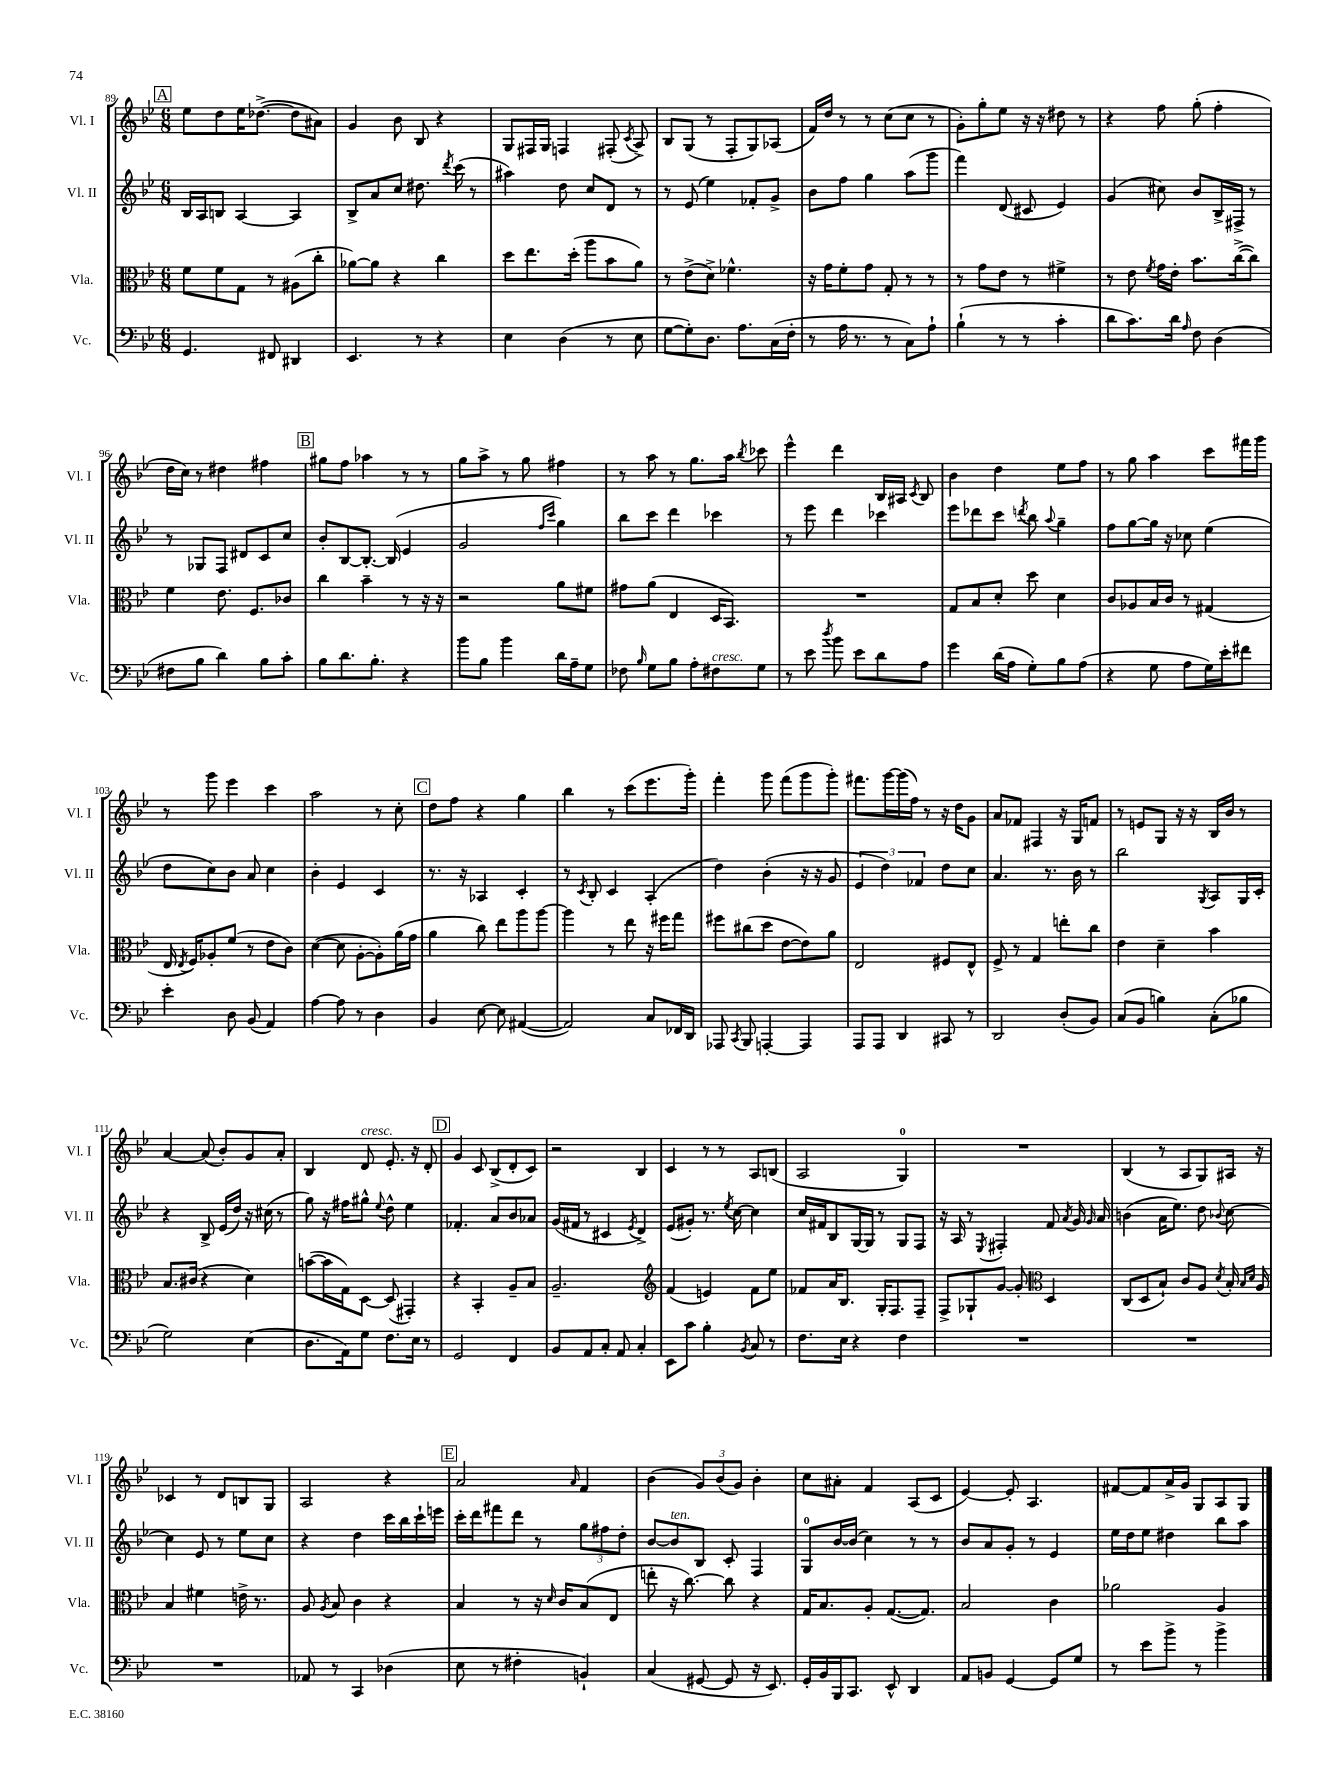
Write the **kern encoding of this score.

**kern	**kern	**kern	**kern
*staff4	*staff3	*staff2	*staff1
*clefF4	*clefC3	*clefG2	*clefG2
*k[b-e-]	*k[b-e-]	*k[b-e-]	*k[b-e-]
*M6/8	*M6/8	*M6/8	*M6/8
4.GG/	8f\L	16B-/LL	8ee-\L
.	.	16A/J	.
.	8f\	8B/J	8dd\
.	8G\J	[4A/	16ee-\K
.	.	.	([8.dd-^\J
8FF#/	8r	.	.
4DD#/	(8A#\L	4A/]	8dd-\]L
.	8cc'\J	.	8a#\J)
=	=	=	=
4.EE-/	[8a-\L)	8B-^/L	4g/
.	8a-\]J	8a/	.
.	4r	8cc/J	8b-\
8r	.	8.dd#\	8B-/
4r	4cc\	.	4r
.	.	8qddd/	.
.	.	(16ccc\	.
.	.	8r	.
=	=	=	=
4E-\	8dd\L	4aa#\)	8G/L
.	8.ee-\	.	16F#/L
.	.	.	16G/JJ
(4D\	.	8dd\	4F/
.	(16dd'\Jk	.	.
.	8aa\L	8cc/L	.
8r	8b-\	8d/J	(8F#'/
.	.	.	8qc/
8E-\	8a\J)	8r	8A^/)
=	=	=	=
[8G\L	8r	8r	8B-/L
8G'\])	(8e-^\L	(8e-/	(8G/J
8.D\J	8d^\J)	4ee-\)	8r
.	4.f-^^\	.	8F'/L
8.A\L	.	.	.
.	.	8f-'/L	8G/)
(16C\L	.	8g^/J	(8A-/J
16F'\JJ	.	.	.
=	=	=	=
8r	16r	8b-\L	16f/LL)
.	16g\LK	.	16dd/JJ
16A\	8f'\	8ff\J	8r
8.r	.	.	.
.	8g\J	4gg\	8r
8r	8G'/	.	(8cc\L
8C\L)	8r	(8aa\L	8cc\J
8A`\J	8r	8ggg\J	8r
=	=	=	=
(4B-`\	8r	4fff\)	8g'\L)
.	8g\L	.	8gg'\
8r	8e-\J	(8d/	8ee-\J
8r	8r	8c#/	16r
.	.	.	16r
4c'\	4f#^\	4e-/)	8dd#\
.	.	.	8r
=	=	=	=
8d\L	8r	(4g/	4r
8.c\)	8e-\	.	.
.	8qf/	.	.
.	16g\LL	8cc#\)	8ff\
16d\Jk	16e-'\JJ	.	.
16qqA/	.	.	.
8F\	8.b-\L	8b-/L	(8gg'\
(4D\	.	16B-^/L	4ff'\
.	([16cc^\k	16F#^/JJ	.
.	8cc\]J)	8r	.
=	=	=	=
8F#\L	4f\	8r	16dd\LL
.	.	.	16cc\JJ)
8B-\J	.	8G-/L	8r
4d\)	8.e-\	8F/J	4dd#\
.	.	8d#/L	.
.	8.F/L	.	.
8B-\L	.	8c/	4ff#\
8c'\J	8c-/J	8cc/J	.
=	=	=	=
8B-\L	4cc\	8b-'/L	8gg#\L
8.d\	.	[8B-/	8ff\J
.	4b-~\	8.B-'/_J	4aa-\
8.B-'\J	.	.	.
.	.	(16B-/]	.
4r	8r	4e-/	8r
.	16r	.	8r
.	16r	.	.
=	=	=	=
8b-\L	2r	2g/	8gg\L
8B-\J	.	.	8aa^\J
4b-\	.	.	8r
.	.	.	8gg\
.	.	16qqff/LL	.
.	.	16qqccc/JJ	.
16d\LL	8a\L	4gg\)	4ff#\
16A~\J	.	.	.
8G\J	8f#\J	.	.
=	=	=	=
8F-\	8g#\L	8bb-\L	8r
16qqB-/	.	.	.
8G\L	(8a\J	8ccc\J	8aa\
8B-\J	4E-/	4ddd\	8r
8A'\L	.	.	8.gg\L
8F#\	16D/LK	4ccc-\	.
.	8.BB-/J)	.	16aa\Jk
.	.	.	8qbb-/
8G\J	.	.	8ccc-\
=	=	=	=
8r	2.r	8r	4eee-^^\
8e-\	.	8eee-\	.
8qdd/	.	.	.
8b-\	.	4ddd\	4ddd\
8e-\L	.	.	.
8d\	.	4ccc-\	16B-/LL
.	.	.	16A#/JJ
.	.	.	8qc/
8A\J	.	.	8B-/
=	=	=	=
4g\	8G/L	8eee-\L	4b-\
.	8B-/	8ddd-\	.
(16d\LL	8d'/J	8ccc\J	4dd\
16A\JJ	.	.	.
.	.	8qddd/	.
8G'\L)	8dd\	8bb-\	.
.	.	8qqaa/	.
8B-\	4d\	4gg~\	8ee-\L
(8A\J	.	.	8ff\J
=	=	=	=
4r	8c/L	8ff\L	8r
.	8A-/	[8gg\	8gg\
8G\	16B-/L	16gg\]Jk	4aa\
.	16c/JJ	16r	.
8A\L	8r	8cc-\	.
16G\L)	(4G#/	(4ee-\	8ccc\L
16e-'\J	.	.	.
8f#\J	.	.	16fff#\L
.	.	.	16ggg\JJ
=	=	=	=
4e-'\	16E-/	8dd\L	8r
.	8qE-/	.	.
.	16F/LK)	.	.
.	8A-'/	8cc\)	8ggg\
8D\	(8f/J	8b-\J	4eee-\
(8BB-/	8r	8a/	.
4AA/)	8e-\L	4cc\	4ccc\
.	8c\J)	.	.
=	=	=	=
[4A\	([4d\	4b-'\	2aa\
8A\]	8d\]	4e-/	.
8r	[8A'\L	.	.
4D\	8A'\])	4c/	8r
.	(16a\L	.	8cc'\
.	16g\JJ	.	.
=	=	=	=
4BB-/	4a\	8.r	8dd\L
.	.	.	8ff\J
.	.	16r	.
[8E-\	8cc\)	4A-/	4r
8E-\]	8ee-\L	.	.
([4AA#/	8aa\	4c'/	4gg\
.	[8aa\J	.	.
=	=	=	=
2AA#/])	4aa\]	8r	4bb-\
.	.	8qc/	.
.	.	8B-'/	.
.	8r	4c/	8r
.	8ee-\	.	(8ccc\L
8C/L	16r	(4A'/	8.eee-\
.	16ff#\LK	.	.
16FF-/L	8gg\J	.	.
16DD/JJ	.	.	16ggg'\Jk)
=	=	=	=
8AAA-/	8ff#\L	4dd\)	4fff'\
8qCC/	.	.	.
8BBB-/	(8cc#\	.	.
[4AAA'/	8dd\J	(4b-'\	8ggg\
.	[8e-\L	.	(8fff\L
4AAA/]	8e-\])	16r	8ggg\
.	.	16r	.
.	8a\J	8g/	8ggg'\J)
=	=	=	=
8AAA/L	2E-/	6e-/	8.fff#\L
8AAA/J	.	.	.
.	.	6dd\)	.
.	.	.	[16ggg\L
4DD/	.	.	(16ggg\]
.	.	.	16ff\JJ)
.	.	6f-/	.
.	.	.	8r
8CC#/	8F#/L	8dd\L	16r
.	.	.	16dd\LK
8r	8E-^^/J	8cc\J	8g\J
=	=	=	=
2DD/	8F^/	4.a/	8a/L
.	8r	.	8f-/J
.	4G/	.	4F#/
.	.	8.r	.
(8D'/L	8ee'\L	.	16r
.	.	16b-\	16G/LK
8BB-/J)	8cc\J	8r	8f/J
=	=	=	=
(8C/L	4e-\	2bb-\	8r
8BB-/J	.	.	8e/L
4B\)	4d~\	.	8G/J
.	.	.	16r
.	.	.	16r
.	.	8qG/	.
(8C'\L	4b-\	8A/L	16B-/LL
.	.	.	16b-/JJ
8B-\J	.	16G/L	8r
.	.	16c'/JJ	.
=	=	=	=
2G\)	8.B-/L	4r	[4a/
.	(16c#/Jk	.	.
.	4r	8B-^/	(8a/]
.	.	(16e-/LL	8b-'/L)
.	.	16dd/JJ)	.
(4E-\	4d\)	16r	8g/
.	.	(16cc#\	.
.	.	8r	8a'/J
=	=	=	=
8.D\L	([8b\L	8gg\)	4B-/
.	16b\]L	16r	.
16AA\k)	16G\J)	16ff#\LK	.
8G\J	[8D\J	8gg#^^\J	8d/
.	.	8qqee-/	.
8.F\L	(8D/]	8dd^^\	8.e-'/
.	4GG#'/)	4ee-\	.
16E-\Jk	.	.	16r
8r	.	.	8d'/
=	=	=	=
2GG/	4r	4.f-'/	4g/
.	4BB-'/	.	8c/
.	.	8a/L	(8B-^/L
4FF/	8A~/L	8b-/	8d'/
.	8B-/J	8a-/J	8c/J)
=	=	=	=
8BB-/L	2.A~/	(16g/LL	2r
.	.	16f#/JJ	.
8AA/	.	8r	.
8C'/J	.	4c#/	.
8AA/	.	.	.
.	.	8qe-/	.
4C'/	.	4d^/)	4B-/
=	=	=	=
*	*clefG2	*	*
8EE-\L	(4f/	(8e-/L	4c/
8c\J	.	8g#'/J)	.
4B-'\	4e/)	8.r	8r
.	.	.	8r
.	.	8qee-/	.
.	.	[16cc\	.
8qBB-/	.	.	.
8C/	8f\L	4cc\]	8A/L
8r	8ee-\J	.	(8B/J
=	=	=	=
8.F\L	8f-/L	16cc/LL	2A/
.	.	16f#/J	.
.	16a/K	8B-/	.
16E-\Jk	8.B-/J	.	.
4r	.	[16G/L	.
.	.	16G/]JJ	.
.	16G'/LK	8r	.
.	8.F/	.	.
4F\	.	8G/L	4G/)
.	8F~/J	8F/J	.
=	=	=	=
2.r	8F^/L	16r	2.r
.	.	16A/	.
.	8G-`/	8r	.
.	.	8qE-/	.
.	[8g/J	4F#'/	.
.	8g'/]	.	.
*	*clefC3	*	*
.	4D/	8f/	.
.	.	8qa/	.
.	.	16g/	.
.	.	16qqg/	.
.	.	16a/	.
=	=	=	=
2.r	(8C/L	(4b\	(4B-/
.	8D/	.	.
.	8B-`/J)	16a\LK	8r
.	.	8.ee-\J)	.
.	8c/L	.	8A/L
.	8A/J	8dd\	8G/)
.	8qd/	8qqb-/	.
.	16B-'/	[8cc\	16A#/Jk
.	16qqB-/LL	.	.
.	16qqd/JJ	.	.
.	16A/	.	16r
=	=	=	=
2.r	4B-/	4cc\]	4c-/
.	4f#\	8e-/	8r
.	.	8r	8d/L
.	16e^\	8ee-\L	8B/
.	8.r	.	.
.	.	8cc\J	8G/J
=	=	=	=
8AA-/	8A/	4r	2A/
.	8qA/	.	.
8r	8B-/	.	.
4CC/	4c\	4dd\	.
(4D-\	4r	16ccc\LL	4r
.	.	16bb-\	.
.	.	16ccc`\	.
.	.	16eee\JJ	.
=	=	=	=
8E-\	4B-/	16ccc'\LL	2a/
.	.	16ddd\J	.
8r	.	8fff#\	.
4F#'\	8r	8ddd\J	.
.	16r	8r	.
.	16qqd/	.	.
.	16c/LK	.	.
.	.	.	16qqa/
4BB`/)	(8B-/	12gg\L	4f/
.	.	12ff#\	.
.	8E-/J	.	.
.	.	12dd'\J	.
=	=	=	=
(4C/	8ee'\	[8b-/L	(4b-\
.	16r	8b-/]	.
.	[8.cc\)	.	.
[8GG#/	.	8B-/J	12g/L)
.	.	.	(12b-/
8GG#/]	8cc\]	8c'/	.
.	.	.	12g/J)
16r	4r	4F/	4b-'\
8.EE-/)	.	.	.
=	=	=	=
16GG'/LL	16G/LK	8G/L	8cc\L
16BB-/	8.B-/	.	.
16BBB-/J	.	[16b-/L	8a#'\J
8.CC/J	.	(16b-/]JJ	.
.	8A'/J	4cc\)	4f/
8EE-^^/	([8.G/L	.	.
4DD/	.	8r	(8A/L
.	8.G/]J)	.	.
.	.	8r	8c/J
=	=	=	=
8AA/L	2B-/	8b-/L	[4e-/)
8BB/J	.	8a/	.
[4GG/	.	8g'/J	8e-'/]
.	.	8r	4.A/
8GG/]L	4c\	4e-/	.
8G/J	.	.	.
=	=	=	=
8r	2a-\	16ee-\LL	[8f#/L
.	.	16dd\J	.
8e-\L	.	8ee-\J	8f#/]
8b-^\J	.	4dd#\	16a^/L
.	.	.	16g/JJ
8r	.	.	8G/L
4b-^\	4A/	8bb-\L	8A/
.	.	8aa\J	8G/J
==	==	==	==
*-	*-	*-	*-
